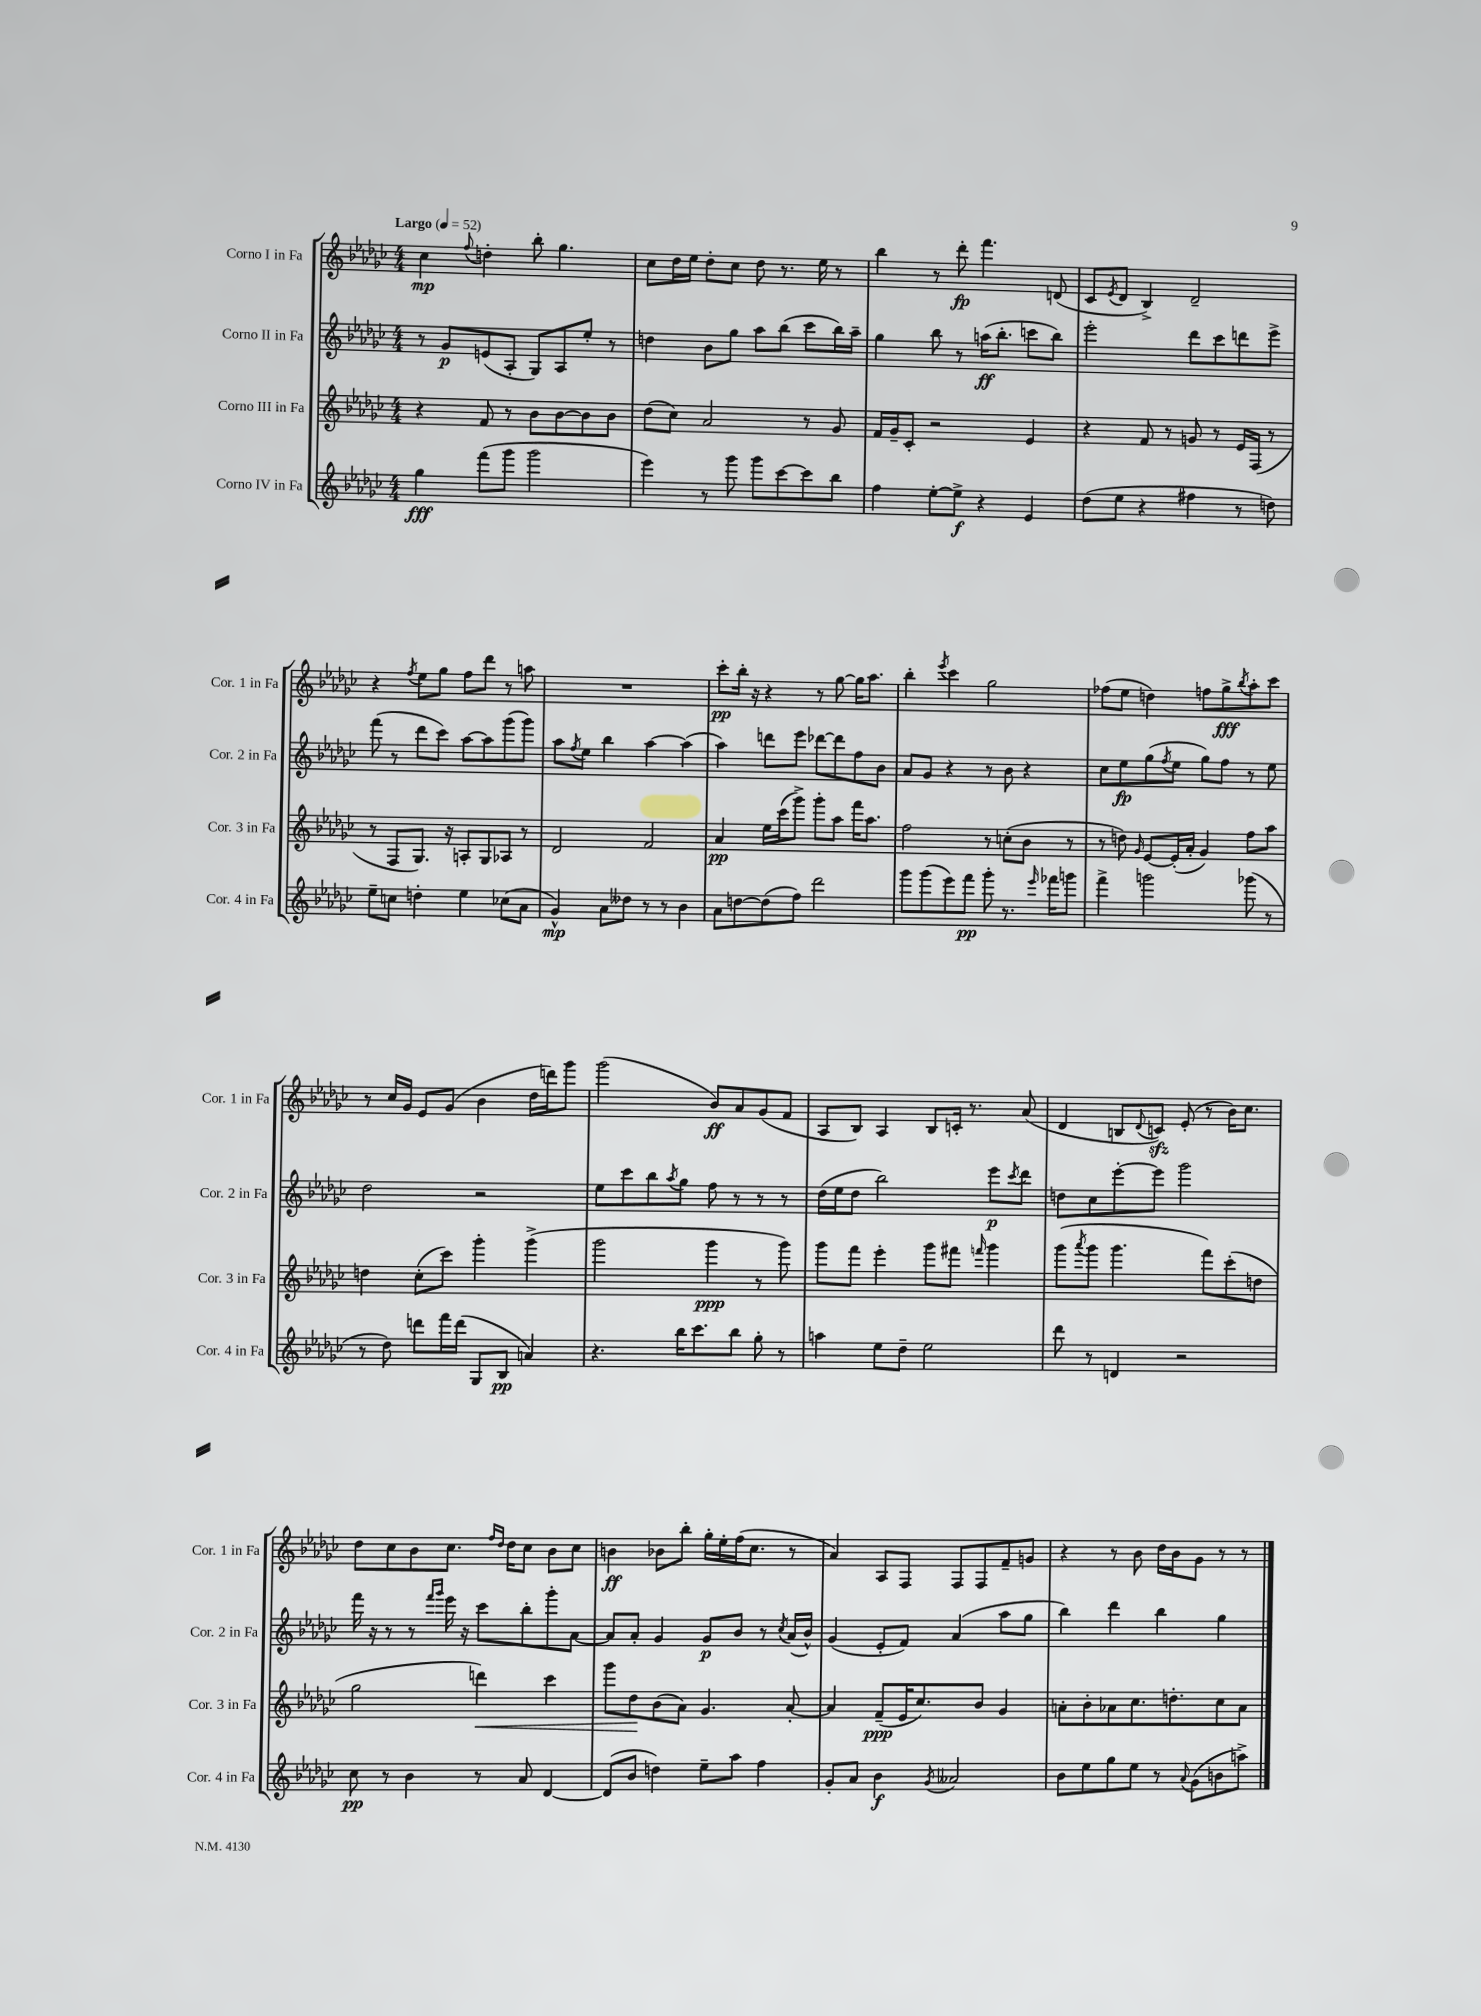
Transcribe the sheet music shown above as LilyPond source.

<<
\new StaffGroup <<
\new Staff = "s0" \with { instrumentName = "Corno I in Fa" shortInstrumentName = "Cor. 1 in Fa" } {
    \clef treble \key ges \major \numericTimeSignature \time 4/4 \tempo "Largo" 4 = 52
    ces''4\mp \appoggiatura { f''8 } d''4-. bes''8-. ges''4. |
    ces''8 des''16 ees''16 des''8-. ces''8 des''8 r8. ees''16 r8 |
    bes''4 r8 des'''8-.\fp f'''4. d'8( |
    ces'8 \acciaccatura { ees'8 } des'8 bes4->) des'2-- |
    r4 \acciaccatura { f''8 } ees''8 ges''8 f''8 des'''8 r8 a''8 |
    R1 |
    ces'''8-.\pp bes''16-. r16 r4 r8 ges''8~ ges''16 aes''8. |
    bes''4-. \acciaccatura { ees'''8 } ces'''4 ges''2 |
    fes''8( ees''8 d''4) f''8 ges''8->\fff \acciaccatura { bes''8 } aes''8-. ces'''8 |
    r8 ces''16 ges'16 ees'8 ges'8( bes'4 des''16 d'''16) ges'''8 |
    ges'''2( bes'8\ff) aes'8 ges'8( f'8 |
    aes8 bes8) aes4 bes8 c'16-. r8. aes'8( |
    des'4 b8 \appoggiatura { des'8 } c'8\sfz) ees'8-.( r8 bes'16) ces''8. |
    des''8 ces''8 bes'8 ces''8. \grace { f''16 des''16 } des''16 ces''8 bes'8 ces''8 |
    b'4\ff bes'8 bes''8-. ges''16-. ees''16-. f''16( ces''8. r8 |
    aes'4) aes8 f8 f8 f8 f'8-- g'8 |
    r4 r8 bes'8 des''16 bes'16 ges'8 r8 r8 \bar "|." |
}
\new Staff = "s1" \with { instrumentName = "Corno II in Fa" shortInstrumentName = "Cor. 2 in Fa" } {
    \clef treble \key ges \major \numericTimeSignature \time 4/4
    r8 ges'8\p e'8( aes8-. ges8) aes8 ees''8-. r8 |
    d''4 bes'8 ges''8 aes''8 bes''8( ces'''8 bes''16) aes''16-- |
    ges''4 bes''8 r8 a''16\ff( bes''8.-. c'''8 bes''8) |
    ees'''2-. des'''8 ces'''8 d'''8 ees'''8-> |
    f'''8( r8 des'''8 ces'''8) aes''8~ aes''8 ges'''8( ges'''8) |
    aes''8 \acciaccatura { f''8 } ees''8 bes''4 aes''4~ aes''4( |
    aes''4) d'''8 ees'''8 des'''8~ des'''8 f''8 bes'8 |
    aes'8 ges'8 r4 r8 bes'8 r4 |
    ces''8 ees''8\fp ges''8( \acciaccatura { f''8 } ees''8 ges''8) f''8 r8 ees''8 |
    des''2 r2 |
    ees''8 ces'''8 bes''8 \acciaccatura { aes''8 } ges''8 f''8 r8 r8 r8 |
    des''16( ees''16 des''8 bes''2) ees'''8\p \acciaccatura { ces'''8 } des'''8 |
    d''8 ces''8 ees'''8~-. ees'''8 ges'''2 |
    f'''16 r16 r8 r8 \grace { f'''16 ges'''16 } ees'''16 r16 ces'''8 bes''8-. ges'''8-. aes'8~ |
    aes'8 aes'8-. ges'4 ges'8\p bes'8 r8 \acciaccatura { ces''8 } aes'16( bes'16-^) |
    ges'4( ees'8-. f'8) aes'4( aes''8 ges''8 |
    bes''4) des'''4 bes''4 ges''4 \bar "|." |
}
\new Staff = "s2" \with { instrumentName = "Corno III in Fa" shortInstrumentName = "Cor. 3 in Fa" } {
    \clef treble \key ges \major \numericTimeSignature \time 4/4
    r4 f'8 r8 bes'8 bes'8~ bes'8 bes'8 |
    des''8( ces''8) aes'2 r8 ges'8 |
    f'16 ges'16-- ces'8-. r2 ees'4 |
    r4 f'8 r8 g'8 r8 ees'16 f16( r8 |
    r8 f8 ges8.) r16 a8-. ges8 aes8 r8 |
    des'2 f'2 |
    aes'4\pp ees''16 ces'''16( ges'''8->) ges'''8-. aes''8 f'''16 aes''8. |
    f''2 r8 c''8-.( bes'8 r8 |
    r8 d''8) \grace { ges'16 } ees'8~ ees'16-.( aes'16-. ges'4) f''8 aes''8 |
    d''4 ces''8-.( ces'''8) ges'''4-. ges'''4->( |
    ges'''2 ges'''4\ppp r8 ges'''8) |
    ges'''8 f'''8 ees'''4-. ges'''8 fis'''8 \grace { f'''16 } ges'''4 |
    ges'''8( \acciaccatura { aes'''8 } ges'''8 ges'''4. f'''8) ces'''8-.( d''8 |
    ges''2 d'''4\<) ces'''4 |
    ges'''8 des''8\! bes'8( aes'8) ges'4. aes'8~-. |
    aes'4 f'8--\ppp( ees'16 ces''8.) bes'8 ges'4 |
    a'8-. bes'8-. aes'8 ces''8. d''8.-. ces''8 aes'8 \bar "|." |
}
\new Staff = "s3" \with { instrumentName = "Corno IV in Fa" shortInstrumentName = "Cor. 4 in Fa" } {
    \clef treble \key ges \major \numericTimeSignature \time 4/4
    ges''4\fff f'''8( ges'''8 ges'''2 |
    ees'''4) r8 ges'''8 ges'''8 ces'''8~ ces'''8 bes''8 |
    f''4 ees''8~-. ees''8->\f r4 ees'4 |
    des''8( ees''8 r4 fis''4 r8 d''8) |
    ees''8-- c''8 d''4-. ees''4 ces''8( aes'8 |
    ges'4-^\mp) aes'8 deses''8 r8 r8 bes'4 |
    aes'8 d''8~ d''8( f''8) des'''2 |
    ges'''8 ges'''8( ees'''8) f'''8\pp ges'''8-. r8. \grace { ees'''16 } fes'''16 g'''8 |
    f'''4-> g'''2 ges'''8( r8 |
    r8 des''8) d'''8 f'''16 d'''16( ges8 bes8\pp a'4) |
    r4. bes''16 ces'''8. bes''8 ges''8-. r8 |
    a''4 ees''8 des''8-- ees''2 |
    des'''8 r8 d'4 r2 |
    ces''8\pp r8 bes'4 r8 aes'8 des'4~ |
    des'8( bes'8 d''4) ees''8-- aes''8 f''4 |
    ges'8-. aes'8 bes'4\f \acciaccatura { ges'8 } aeses'2 |
    bes'8 ees''8 ges''8 ees''8 r8 \appoggiatura { aes'8 } ges'8( b'8 a''8->) \bar "|." |
}
>>
>>
\layout { \context { \Score \remove "Bar_number_engraver" } }
